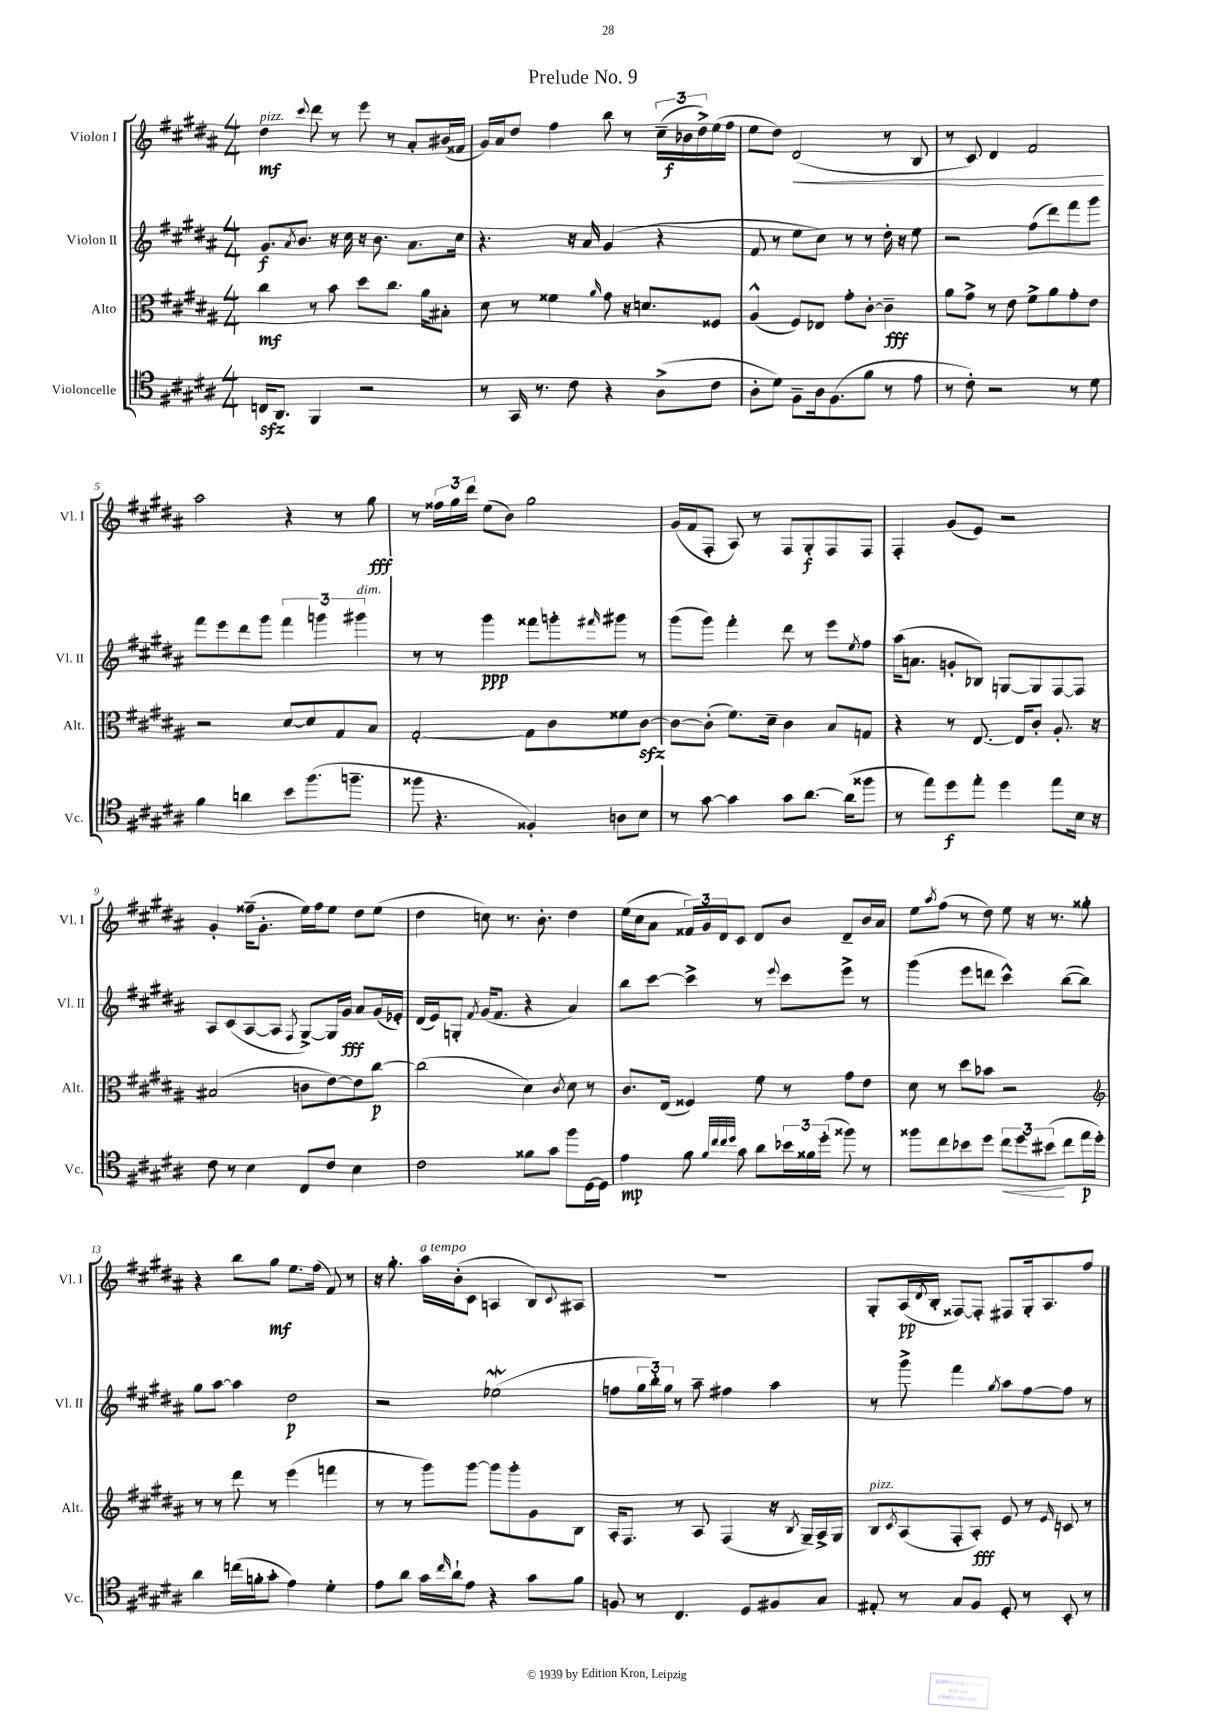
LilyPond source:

\header { title = "Prelude No. 9" }
<<
\new StaffGroup <<
\new Staff = "s0" \with { instrumentName = "Violon I" shortInstrumentName = "Vl. I" } {
    \clef treble \key b \major \numericTimeSignature \time 4/4
    dis''4\mf^\markup { \italic "pizz." } \appoggiatura { cis'''8 } dis'''8 r8 e'''8 r8 ais'8-. bis'16( fisis'16 |
    gis'16) ais'16 dis''8 fis''4 b''8 r8 \tuplet 3/2 { cis''16--( bes'16\f dis''16->) } e''16( fis''16 |
    e''8 dis''8) dis'2\<( r8 b8 |
    r8 cis'8) dis'4 fis'2\! |
    ais''2 r4 r8 gis''8\fff |
    r8 \tuplet 3/2 { fisis''16 gis''16 dis'''16 } e''8( b'8) gis''2 |
    gis'16( fis'16 fis8-. ais8) r8 fis8 gis8-.\f fis8 fis8 |
    fis4-. gis'8( e'8) r2 |
    gis'4-. fisis''16--( gis'8.-. e''16) fisis''16 e''8 dis''8 e''8( |
    dis''4 c''8) r8. b'8.-. dis''4 |
    e''16( cis''16 ais'8 \tuplet 3/2 { fisis'16) gis'16 dis'16 } cis'8 dis'8 b'8 dis'8-- b'16 ais'16 |
    e''8 \acciaccatura { ais''8 } fis''8( r8 dis''8) e''8 r16 r8. gisis''8-. |
    r4 b''8 gis''8\mf e''8. fis''16( fis'8) r8 |
    r16 gis''8.-. ais''16^\markup { \italic "a tempo" } b'16-.( cis'8 a4 b8) \appoggiatura { cis'8 } ais8 |
    R1 |
    gis8-. ais16\pp( \acciaccatura { dis'8 } b16-. fisis8~) fisis8-. fis8 gis16-. ais8. fis''8 \bar "|." |
}
\new Staff = "s1" \with { instrumentName = "Violon II" shortInstrumentName = "Vl. II" } {
    \clef treble \key b \major \numericTimeSignature \time 4/4
    gis'8.\f \acciaccatura { ais'8 } b'8. r16 cis''16 r16 b'8. ais'8. cis''16 |
    r4. r16 ais'16 gis'4( r4 |
    fis'8 r8 e''8 cis''8) r8 r8 dis''16-. r16 e''8 |
    r2 fis''8( dis'''8) fis'''8 gis'''8 |
    fis'''8 e'''8 dis'''8 gis'''8 \tuplet 3/2 { fis'''4 g'''4 gis'''4^\markup { \italic "dim." } } |
    r8 r8 gis'''4\ppp fisis'''8 g'''8-. \grace { fis'''16 } gis'''8 r8 |
    gis'''8( gis'''8) fis'''4-. dis'''8 r8 e'''8 \acciaccatura { e''8 } fis''8 |
    ais''16( a'8. g'8-. bes8) g8~ g8 fis8~ fis8 |
    ais8 cis'8( ais8~ ais8 \acciaccatura { fis8 } gis8~->) gis16 gis'16\fff ais'8 gis'16( ees'16-.) |
    dis'16( e'16) g8-. \acciaccatura { fis'8 } gis'16( fis'8. r4 ais'4) |
    b''8 cis'''8~ cis'''4-> r8 \appoggiatura { e'''8 } cis'''8 e'''8-> r8 |
    gis'''4( e'''8 d'''8 cis'''4-^) b''8~( b''8) |
    gis''8 ais''8~ ais''4 dis''2\p |
    r2 ees''2\mordent( |
    f''8 \tuplet 3/2 { gis''16 b''16-.) gis''16 } r8 ais''8-- fis''4 ais''4 |
    r8 gis'''8-> fis'''4 \acciaccatura { gis''8 } ais''8 fis''8~ fis''8 r8 \bar "|." |
}
\new Staff = "s2" \with { instrumentName = "Alto" shortInstrumentName = "Alt." } {
    \clef alto \key b \major \numericTimeSignature \time 4/4
    cis''4\mf r8 b'8 dis''8 cis''8. ais'16 bis8-. |
    dis'8 r8 fisis'4 \grace { ais'16 } gis'8 r16 d'8. fisis8 |
    ais4-^( fis8) ees8 gis'8-. cis'8~-. cis'4--\fff |
    ais'8 gis'8-> r8 e'8 fis'8-> ais'8 gis'8-. e'8 |
    r2 dis'8~ dis'8 gis8 b8 |
    gis2~-. gis8 cis'8 fisis'8 cis'8~\sfz |
    cis'8~ cis'8-.( fis'8.) dis'16-- cis'4 b8 g8 |
    r4 r8 e8.~ e16 cis'8-. ais8.-. r16 |
    bis2( c'8 e'8~) e'8 cis''8~\p |
    cis''2( dis'4) \acciaccatura { cis'8 } dis'8 r8 |
    cis'8. e16( fisis4) fis'8 r8 gis'8 e'8 |
    dis'8 r8 dis''8 bes'8 r2 |
    \clef treble r8 r8 dis'''8 r8 e'''4( f'''4 |
    r8 r8 gis'''8) gis'''8~ gis'''8 gis'''8-. gis'8 b8 |
    ais16-. fis8. r8 ais8 fis4( r16 \acciaccatura { b8 } gis16--) ais16-> gis16 |
    b8^\markup { \italic "pizz." } \acciaccatura { cis'8 } ais8( fis8-. ais8-.\fff) e'8 r8 \grace { e'16 } c'8 r8 \bar "|." |
}
\new Staff = "s3" \with { instrumentName = "Violoncelle" shortInstrumentName = "Vc." } {
    \clef tenor \key b \major \numericTimeSignature \time 4/4
    c16\sfz ais,8. fis,4 r2 |
    r8 gis,16 r8. cis'8 r4 ais8->( cis'8 |
    ais8-. dis'8) fis8-- ais16 fis8.( fis'8 r8 e'8 |
    r8 cis'8-.) r2 r8 dis'8 |
    fis'4 a'4 b'8 fis''8.( f''8.-- |
    fisis''8 r4. fisis4-.) a8 b8 |
    r8 gis'8~ gis'4 gis'8 ais'8.~ ais'16( fisis''8 |
    r8 e''8) dis''8\f e''8-. dis''4 e''8 b16 r16 |
    cis'8 r8 b4 cis8 cis'8 b4 |
    cis'2 fisis'8 gis'8 fis''8 dis16~ dis16 |
    e'4\mp fis'8 \grace { fis'32 cis''32 cis''32 dis''32 } gis'8 ais'8 \tuplet 3/2 { bes'16 fisis'16 dis''16-.( } fisis''8) r8 |
    fisis''8 cis''8 bes'8 dis''8 \tuplet 3/2 { cis''8\< dis''8 bis'8\!( } cis''8 e''16\p dis''16-.) |
    ais'4 c''16( f'16-. gis'8-. e'4) dis'4-. |
    e'8 ais'8 gis'16 \grace { cis''16 } ais'16-! e'8 r4 gis'8 fis'8 |
    f8 r8 cis4. dis8 fis8 gis8 |
    eis8-. r8 gis8 fis8 dis8-. r8 b,8-. r8 \bar "|." |
}
>>
>>
